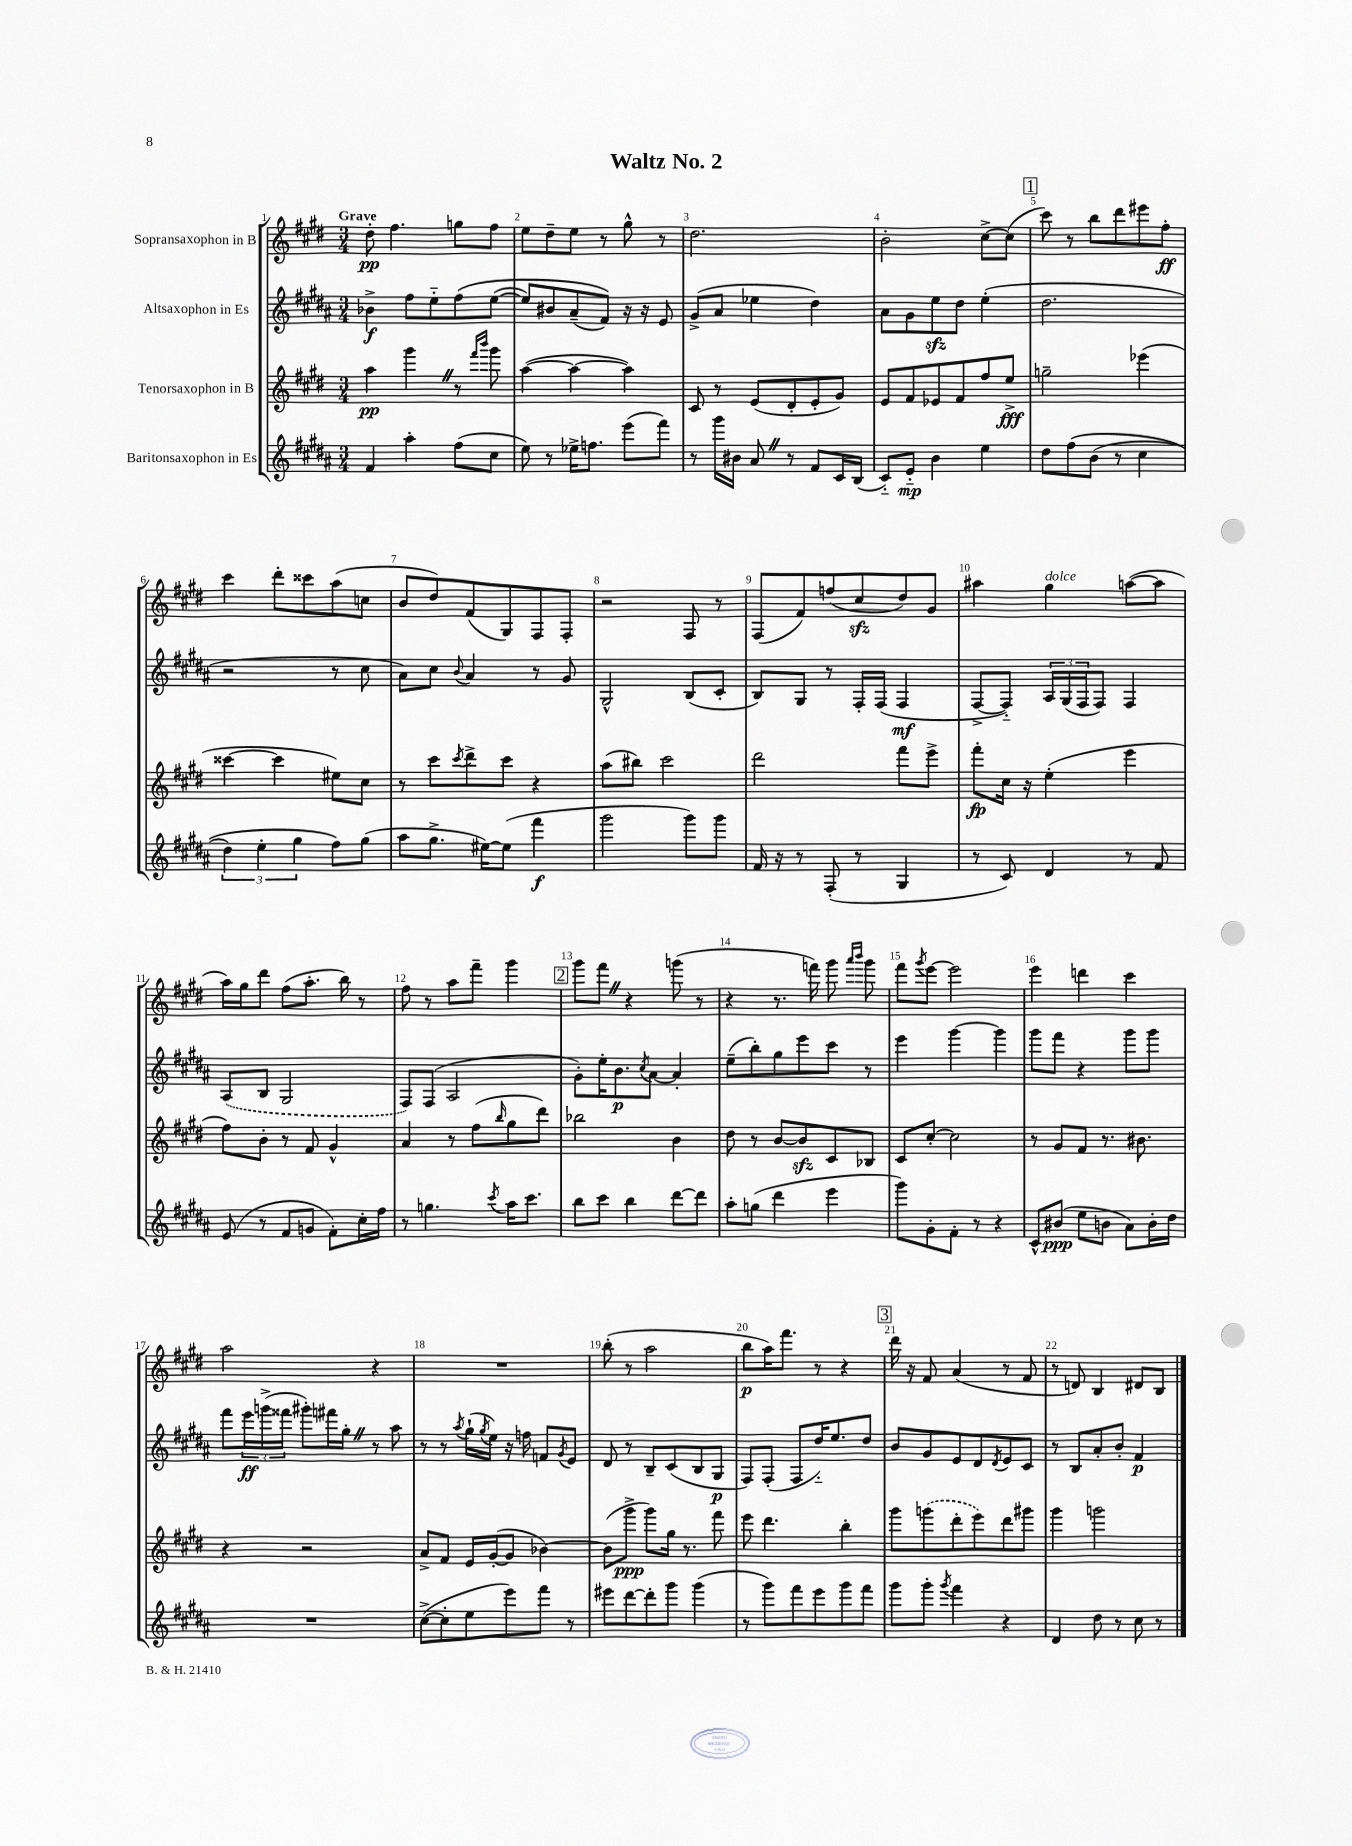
\header { title = "Waltz No. 2" }
<<
\new StaffGroup <<
\new Staff = "s0" \with { instrumentName = "Sopransaxophon in B" } {
    \clef treble \key e \major \numericTimeSignature \time 3/4 \tempo "Grave"
    dis''8-.\pp fis''4. g''8 fis''8 |
    e''8 dis''8-- e''8 r8 gis''8-^ r8 |
    dis''2. |
    b'2-. cis''8~-> cis''8( |
    \mark \markup { \box "1" } cis'''8) r8 b''8 dis'''8 eis'''8 fis''8-.\ff |
    cis'''4 dis'''8-. cisis'''8 a''8( c''8 |
    b'8 dis''8) fis'8( gis8) fis8 fis8-. |
    r2 fis8 r8 |
    fis8( fis'8) f''8( cis''8\sfz dis''8) gis'8 |
    ais''4 gis''4^\markup { \italic "dolce" } a''8~( a''8 |
    a''16) gis''16 dis'''8 fis''8( a''8.-. b''16) r8 |
    fis''8 r8 a''8 fis'''8-- gis'''4 |
    \mark \markup { \box "2" } gis'''8 fis'''8 \once \override BreathingSign.text = \markup { \musicglyph "scripts.caesura.straight" } \breathe r4 g'''8( r8 |
    r4 r8. f'''16) gis'''8 \grace { a'''16 b'''16 } gis'''8 |
    fis'''8 \acciaccatura { gis'''8 } e'''8~ e'''2 |
    e'''4 d'''4 cis'''4 |
    a''2 r4 |
    R2. |
    b''8-.( r8 a''2 |
    b''8\p a''16) fis'''8. r8 r4 |
    \mark \markup { \box "3" } dis'''16 r16 fis'8 a'4( r8 fis'8 |
    r8 d'8) b4 dis'8 b8 \bar "|." |
}
\new Staff = "s1" \with { instrumentName = "Altsaxophon in Es" } {
    \clef treble \key b \major \numericTimeSignature \time 3/4
    bes'4->\f fis''8 e''8-_ fis''8\( e''8~( |
    e''8) bis'8 ais'8--( fis'8)\) r16 r16 e'8 |
    gis'8->( ais'8 ees''4 dis''4) |
    ais'8 gis'8 e''8\sfz dis''8 e''4-.( |
    \mark \markup { \box "1" } dis''2. |
    r2 r8 cis''8 |
    ais'8) cis''8 \appoggiatura { b'8 } ais'4 r8 gis'8 |
    gis2-^ b8( cis'8-. |
    b8) gis8 r8 fis16-. fis16( fis4\mf |
    fis8~-> fis8-_) \tuplet 3/2 { ais16 gis16( fis16 } fis8) fis4 |
    \once \slurDashed ais8( b8 gis2 |
    fis8) fis8( ais2 |
    \mark \markup { \box "2" } gis'8-.) e''16-. b'8.\p \acciaccatura { cis''8 } ais'8~ ais'4-. |
    e''8--( b''8-.) gis''8 e'''8 cis'''8 r8 |
    e'''4 gis'''4~ gis'''4 |
    gis'''8 fis'''8 r4 gis'''8 gis'''8 |
    fis'''8 \tuplet 3/2 { e'''16\ff g'''16->( fisis'''16 } gis'''8-.) fis'''16 gis''16-. \once \override BreathingSign.text = \markup { \musicglyph "scripts.caesura.straight" } \breathe r8 ais''8 |
    r8 r8 \acciaccatura { ais''8 } gis''16-!( \acciaccatura { gis''8 } e''16) r16 f''16 f'8 \acciaccatura { gis'8 } e'8 |
    dis'8 r8 b8-- cis'8( b8 gis8\p |
    fis8) fis8-.( fis8 dis''16-_) e''8. dis''8 |
    \mark \markup { \box "3" } b'8 gis'8 e'8 dis'8 \acciaccatura { dis'8 } e'8 cis'8 |
    r8 b8 ais'8-. b'8-. fis'4\p \bar "|." |
}
\new Staff = "s2" \with { instrumentName = "Tenorsaxophon in B" } {
    \clef treble \key e \major \numericTimeSignature \time 3/4
    a''4\pp gis'''4 \once \override BreathingSign.text = \markup { \musicglyph "scripts.caesura.straight" } \breathe r8 \grace { fis'''16 b'''16 } gis'''8 |
    a''4~( a''4~ a''4) |
    cis'8 r8 e'8( dis'8-. e'8-. gis'8) |
    e'8 fis'8 ees'8 fis'8 fis''8 e''8->\fff |
    \mark \markup { \box "1" } g''2-- ees'''4( |
    cisis'''4~ cisis'''4 eis''8) cis''8 |
    r8 cis'''8 \acciaccatura { cis'''8 } dis'''8-> cis'''8 r4 |
    a''8( bis''8) cis'''2 |
    dis'''2 fis'''8 e'''8-> |
    fis'''8-.\fp cis''16 r16 e''4-.( e'''4 |
    fis''8) b'8-. r8 fis'8 gis'4-^ |
    a'4 r8 fis''8( \grace { b''16 } gis''8 dis'''8) |
    \mark \markup { \box "2" } bes''2 b'4 |
    dis''8 r8 b'8~ b'8\sfz cis'8 bes8 |
    cis'8 cis''8~-. cis''2 |
    r8 gis'8 fis'8 r8. bis'8. |
    r4 r2 |
    a'8-> fis'8 e'16 gis'16~-.( gis'8 bes'4~) |
    bes'8( gis'''8->\ppp gis'''8) gis''16 r8. fis'''8 |
    e'''8 dis'''4. b''4-. |
    \mark \markup { \box "3" } gis'''8 \once \slurDashed g'''8( dis'''8-. e'''8) dis'''8 gis'''8 |
    gis'''4 g'''2 \bar "|." |
}
\new Staff = "s3" \with { instrumentName = "Baritonsaxophon in Es" } {
    \clef treble \key b \major \numericTimeSignature \time 3/4
    fis'4 ais''4-. fis''8( cis''8 |
    e''8) r8 ees''16-> f''8. e'''8( fis'''8) |
    r8 gis'''16 bis'16 ais'8 \once \override BreathingSign.text = \markup { \musicglyph "scripts.caesura.straight" } \breathe r8 fis'8 cis'16 b16( |
    cis'8-_) e'8-_\mp b'4 e''4 |
    \mark \markup { \box "1" } dis''8 fis''8\( b'8( r8 cis''4 |
    \tuplet 3/2 { dis''4) e''4-. gis''4 } fis''8\) gis''8( |
    ais''8 gis''8.-> eis''16~) eis''8( fis'''4\f |
    gis'''2 gis'''8) gis'''8 |
    fis'16 r16 r8 fis8-.( r8 gis4 |
    r8 cis'8) dis'4 r8 fis'8 |
    e'8( r8 fis'8 g'8 fis'8-.) cis''16-. fis''16 |
    r8 g''4. \acciaccatura { cis'''8 } ais''16 cis'''8. |
    \mark \markup { \box "2" } b''8 cis'''8 b''4 dis'''8~ dis'''8 |
    ais''8-. g''8( dis'''4 e'''4 |
    gis'''8) gis'8-. fis'8-. r8 r4 |
    cis'8-^ bis'8\ppp( e''8 b'8 ais'8) b'16-. dis''16 |
    R2. |
    cis''8~->( cis''8-. e''8 e'''8) fis'''8 r8 |
    eis'''8 dis'''8~ dis'''8-. gis'''8 gis'''4( |
    r8 gis'''8) fis'''8 e'''8 gis'''8 fis'''8 |
    \mark \markup { \box "3" } gis'''8 gis'''8-. \acciaccatura { gis'''8 } fis'''4 r4 |
    dis'4 dis''8 r8 cis''8 r8 \bar "|." |
}
>>
>>
\layout { \context { \Score \override BarNumber.break-visibility = ##(#f #t #t) barNumberVisibility = #all-bar-numbers-visible } }
